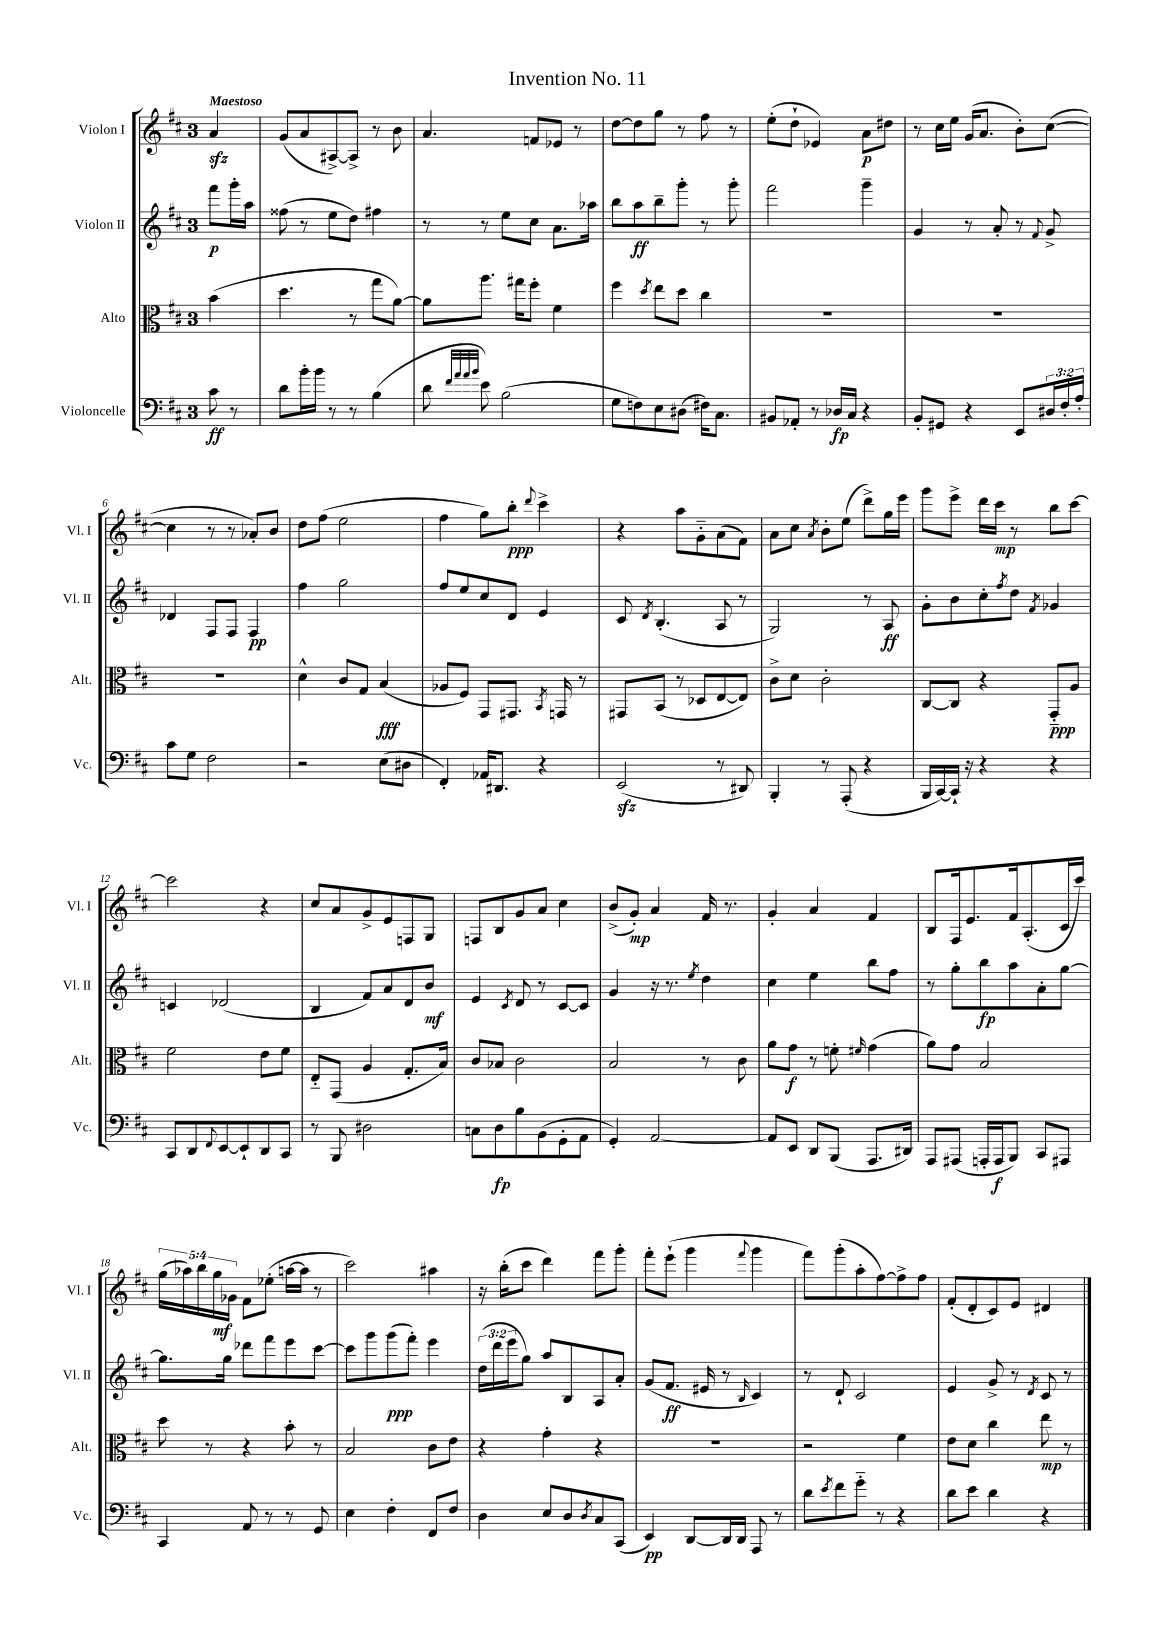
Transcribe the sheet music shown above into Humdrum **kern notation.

**kern	**kern	**kern	**kern
*staff4	*staff3	*staff2	*staff1
*clefF4	*clefC3	*clefG2	*clefG2
*k[f#c#]	*k[f#c#]	*k[f#c#]	*k[f#c#]
*M3/4	*M3/4	*M3/4	*M3/4
8c#	(4b	8fff#	4a
8r	.	16ggg'	.
.	.	16aa	.
=	=	=	=
8d	4.dd	(8ff##	(8g
16b'	.	8r	8a
16b	.	.	.
8r	.	8ee	[8A#^)
8r	8r	8dd)	8A#^]
(4B	8gg	4ff#	8r
.	[8a)	.	8b
=	=	=	=
8d	8a]	8r	4.a
32qqf#	.	.	.
32qqa	.	.	.
32qqa	.	.	.
32qqb	.	.	.
8e)	8.aa	8r	.
(2B	.	8ee	.
.	16gg#	.	.
.	8ff#'	8cc#	8f
.	4f#	8.a	8e-
.	.	.	8r
.	.	16aa-	.
=	=	=	=
8G	4ff#	8bb	[8dd
8F)	.	8aa	8dd]
.	8qdd	.	.
8E	8ee	8bb~	8gg
(8D#	8dd	8ggg'	8r
16F#)	4cc#	8r	8ff#
8.C#	.	.	.
.	.	8ggg'	8r
=	=	=	=
8BB#	2.r	2fff#	(8ee'
8AA-'	.	.	8dd`
8r	.	.	4e-)
16D-	.	.	.
16C#	.	.	.
4r	.	4ggg~	8a
.	.	.	8dd#
=	=	=	=
8BB'	2.r	4g	8r
8GG#	.	.	16cc#
.	.	.	16ee
4r	.	8r	(16g
.	.	.	8.a
.	.	8a'	.
8EE	.	8r	8b')
.	.	8qqf#	.
24D#	.	8g^	([8cc#
24F#'	.	.	.
24A'	.	.	.
=	=	=	=
8c#	2.r	4d-	4cc#]
8G	.	.	.
2F#	.	8F#	8r
.	.	8F#	8r
.	.	4F#	8a-')
.	.	.	8b
=	=	=	=
2r	4d^^	4ff#	8dd
.	.	.	(8ff#
.	8c#	2gg	2ee
.	8G	.	.
(8E	(4B	.	.
8D#	.	.	.
=	=	=	=
4FF#')	8A-	8ff#	4ff#
.	8F#)	8ee	.
16AA-	8GG	8cc#	8gg)
8.DD#	.	.	.
.	8.GG#	8d	8bb'
.	.	.	8qqddd
4r	.	4e	4ccc#^
.	8qBB	.	.
.	16GG	.	.
.	8r	.	.
=	=	=	=
(2EE	8GG#	8c#	4r
.	.	8qd	.
.	(8BB	(4.B'	.
.	8r	.	8aa
.	8D-	.	8g'~
8r	[8E	8A	(8a
8DD#)	8E])	8r	8f#)
=	=	=	=
4BBB'	8c#^	2G)	8a
.	8d	.	8cc#
.	.	.	8qa
8r	2c#'	.	8b'
(8AAA'	.	.	(8ee
4r	.	8r	8ddd^)
.	.	8A	16gg
.	.	.	16eee
=	=	=	=
16BBB	[8C#	8g'	8ggg
[16CC#)	.	.	.
16CC#`]	8C#]	8b	8eee^
16r	.	.	.
4r	4r	8cc#'	16ddd
.	.	.	16ccc#
.	.	8qff#	.
.	.	8dd	8r
.	.	8qf#	.
4r	8GG'~	4g-	8bb
.	8A	.	[8ccc#
=	=	=	=
8CC#	2f#	4c	2ccc#]
8DD	.	.	.
8qqFF#	.	.	.
[8EE	.	(2d-	.
8EE`]	.	.	.
8DD	8e	.	4r
8CC#	8f#	.	.
=	=	=	=
8r	8E'~	4B	8cc#
8BBB	(8GG	.	8a
2D#	4A	8f#)	8g^
.	.	8a	8e
.	8.G'	8d	8F
.	.	8b	8G
.	16B)	.	.
=	=	=	=
8C	8c#	4e	8F
8D	8B-	.	8B
.	.	8qc#	.
8B	2c#	8d	8g
(8BB	.	8r	8a
8GG'	.	[8c#	4cc#
8AA	.	8c#]	.
=	=	=	=
4GG')	2B	4g	(8b^
.	.	.	8g')
[2AA	.	16r	4a
.	.	8.r	.
.	.	8qee	.
.	8r	4dd	16f#
.	.	.	8.r
.	8c#	.	.
=	=	=	=
8AA]	8a	4cc#	4g'
8EE	8g	.	.
8DD	8r	4ee	4a
(8BBB	8f'	.	.
.	16qqf#	.	.
8.AAA	(4g	8bb	4f#
.	.	8ff#	.
16DD#)	.	.	.
=	=	=	=
8AAA	8a)	8r	8B
(8AAA#	8g	8gg'	16F#
.	.	.	8.e
16AAA'	2B	8bb	.
16AAA	.	.	.
8BBB)	.	8aa	16f#
.	.	.	(8.A'
8CC#	.	8a'	.
8AAA#	.	[8gg	16c#
.	.	.	16ccc#)
=	=	=	=
4CC#	8dd	8.gg]	(20gg
.	.	.	20aa-)
.	.	.	20bb
.	8r	.	.
.	.	.	20gg
.	.	16gg	.
.	.	.	20g-
8AA	4r	8ddd-	8f#
8r	.	8fff#	(8ee-'
8r	8b'	8eee	[16aa
.	.	.	16aa]
8GG	8r	[8ccc#	8r
=	=	=	=
4E	2B	8ccc#]	2ccc#)
.	.	8ggg	.
4F#'	.	(8ggg	.
.	.	8fff#')	.
8FF#	8c#	4eee	4aa#
8F#	8e	.	.
=	=	=	=
4D	4r	(24dd	16r
.	.	24ddd	.
.	.	.	(16bb'
.	.	24eee	.
.	.	8gg)	8ccc#
8E	4g'	8aa	4ddd)
8D	.	8B	.
8qD	.	.	.
8C#	4r	8A	8fff#
(8CC#	.	8a'	8ggg'
=	=	=	=
4EE)	2.r	(8g	8fff#'
.	.	8.f#	(8eee`
[8DD	.	.	4ggg
.	.	16e#	.
16DD]	.	8r	.
16DD	.	.	.
.	.	16qqB	8qqfff#
8AAA	.	4c#)	4ggg
8r	.	.	.
=	=	=	=
8d	2r	8r	8fff#)
8qe	.	.	.
8f#	.	8d`	(8ggg'
8g'~	.	2c#	8aa'
8r	.	.	[8ff#)
4r	4f#	.	8ff#^]
.	.	.	8ff#
=	=	=	=
8d	8e	4e	(8f#'
8e	8d	.	8d'
4d	4cc#	8g^	8c#)
.	.	8r	8e
.	.	8qd	.
4r	8ee	8c#	4d#
.	8r	8r	.
==	==	==	==
*-	*-	*-	*-
